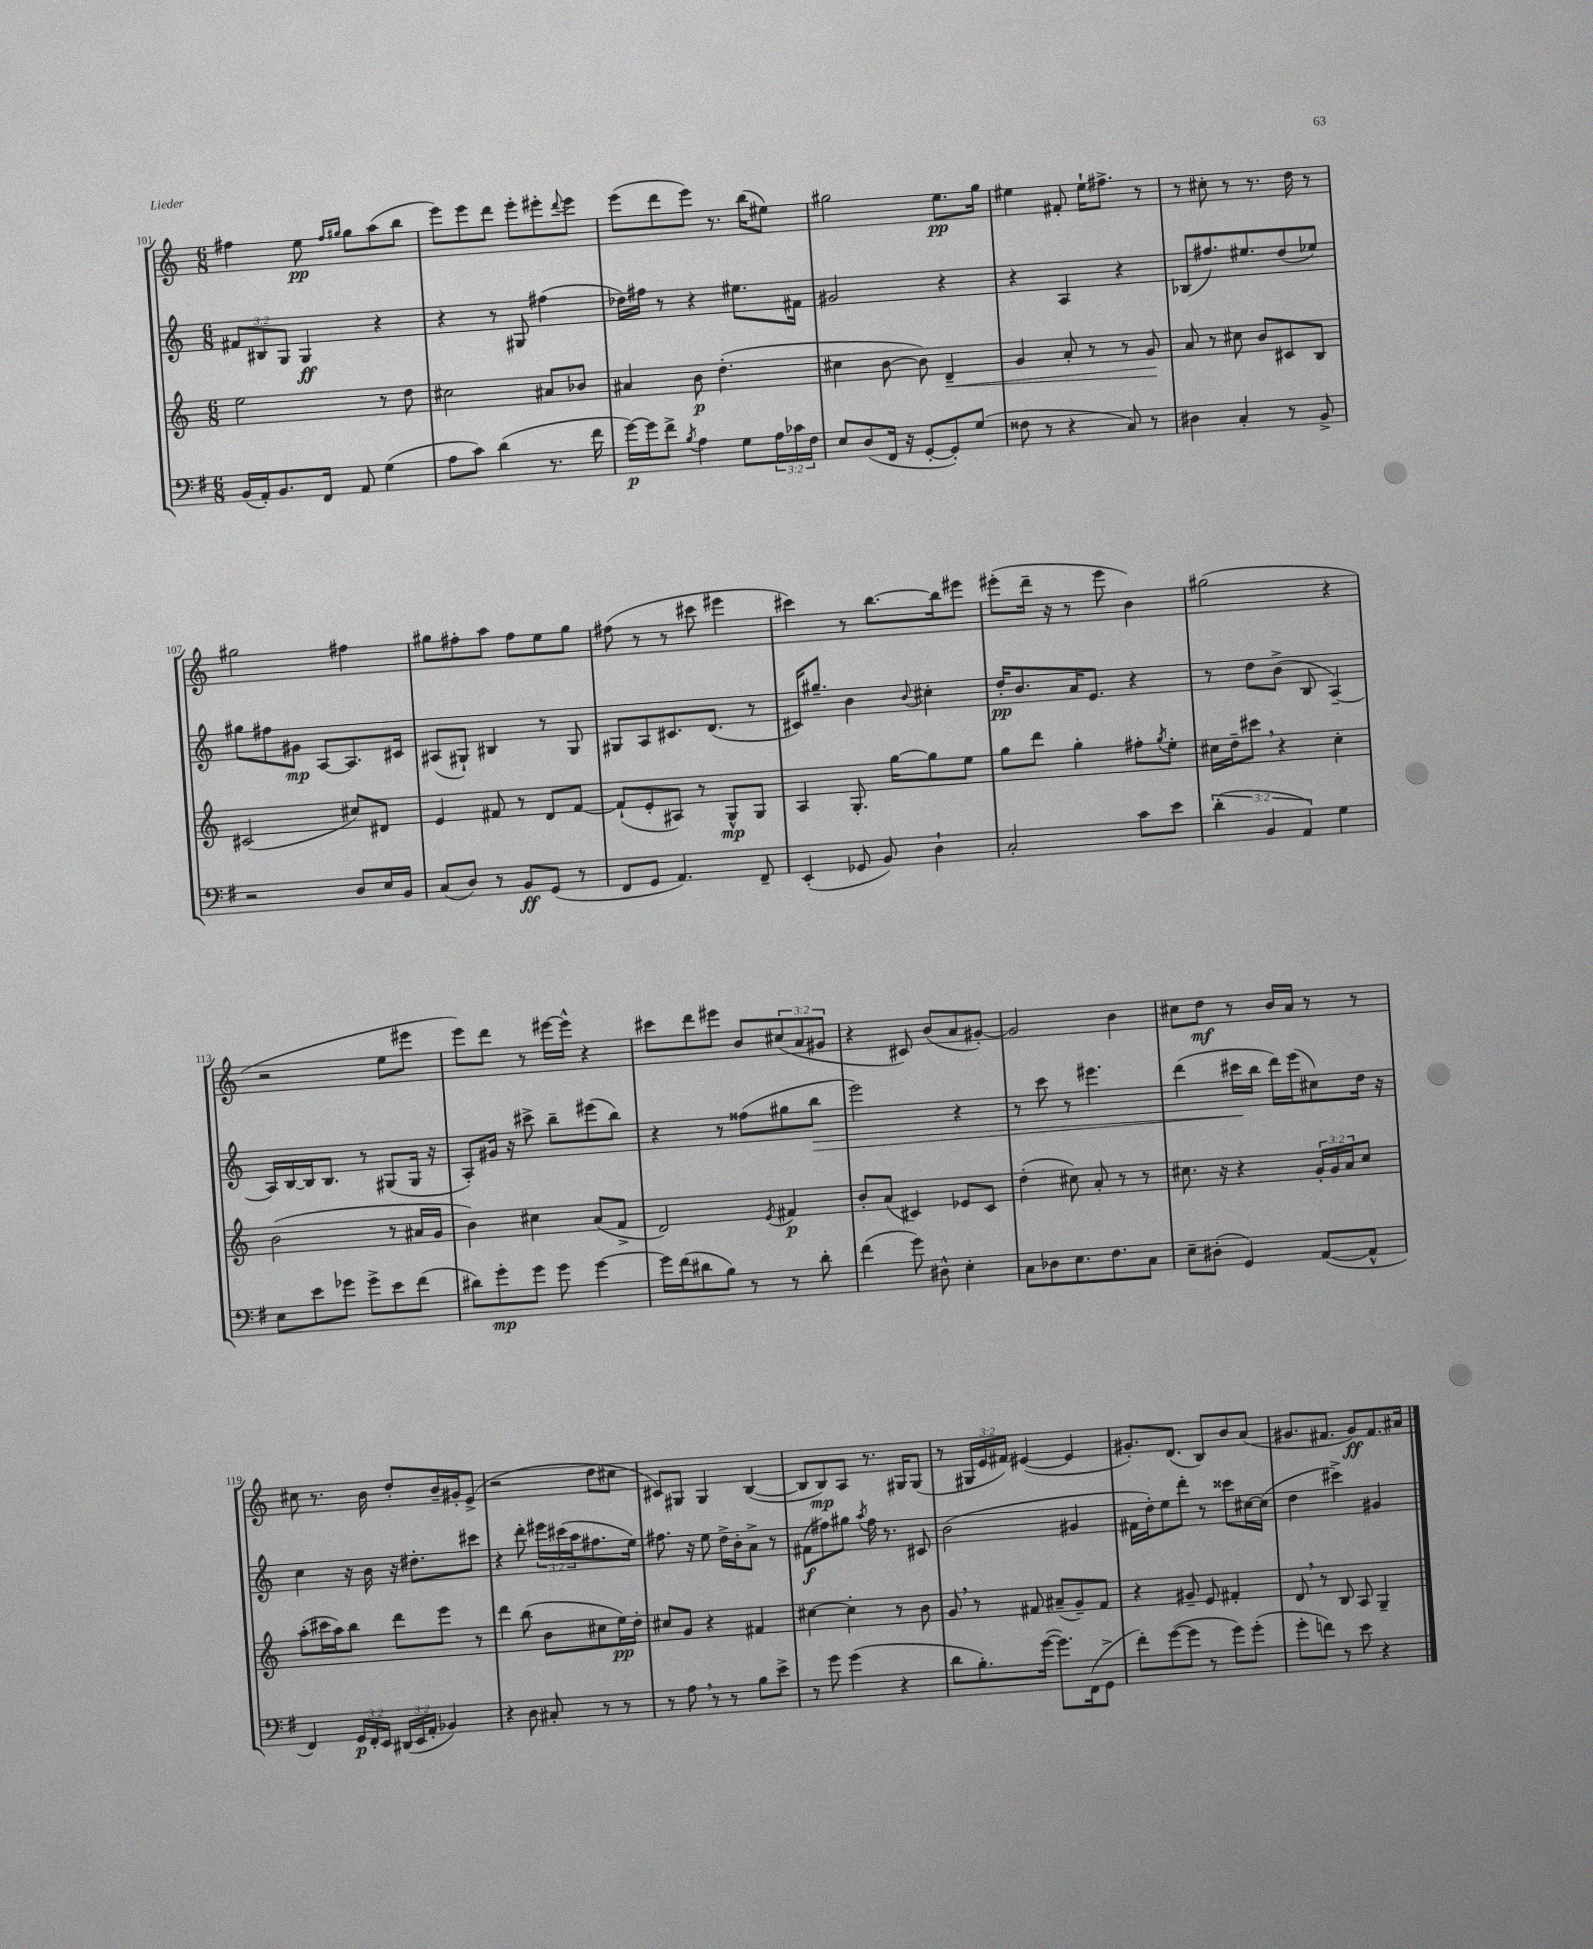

**kern	**dynam	**kern	**dynam	**kern	**dynam	**kern	**dynam
*part4	*part4	*part3	*part3	*part2	*part2	*part1	*part1
*staff4	*staff4	*staff3	*staff3	*staff2	*staff2	*staff1	*staff1
*clefF4	*	*clefG2	*	*clefG2	*	*clefG2	*
*k[f#]	*	*k[]	*	*k[]	*	*k[]	*
*M6/8	*	*M6/8	*	*M6/8	*	*M6/8	*
=101	=101	=101	=101	=101	=101	=101	=101
(16BB/LL	.	2ee\	.	12f#X/L	.	4ff#X\	.
16AA'/J)	.	.	.	.	.	.	.
.	.	.	.	12B#X/	.	.	.
8.BB/	.	.	.	.	.	.	.
.	.	.	.	12G/J	.	.	.
.	.	.	.	4G/	ff	8ee\	pp
16FF#/Jk	.	.	.	.	.	.	.
.	.	.	.	.	.	16qqff#/LL	.
.	.	.	.	.	.	16qqgg#X/JJ	.
8AA/	.	.	.	.	.	8gg#\L	.
(4G\	.	8r	.	4r	.	(8aa\	.
.	.	8dd\	.	.	.	8bb\J	.
=102	=102	=102	=102	=102	=102	=102	=102
8A\L	.	2cc#X\	.	4r	.	8eee\L)	.
8c\J)	.	.	.	.	.	8eee\	.
(4d\	.	.	.	8r	.	8ddd\J	.
.	.	.	.	8G#X/	.	8eee'\L	.
8.r	.	8a#X/L	.	(4ff#X\	.	8eee#X'\	.
.	.	.	.	.	.	8qqddd/	.
.	.	8b-X/J	.	.	.	8eee#\J	.
16f#\	.	.	.	.	.	.	.
=103	=103	=103	=103	=103	=103	=103	=103
[16g\LL)	p	4a#X/	.	16dd-X\LL)	.	(8eee\L	.
16g\J]	.	.	.	16ff#X\JJ	.	.	.
8f#^\J	.	.	.	8r	.	8ddd\	.
8qB/	.	.	.	.	.	.	.
4A\	.	8b\	p	4r	.	8eee\J)	.
.	.	(4.dd'\	.	.	.	8.r	.
8G\L	.	.	.	8.ee#X\L	.	.	.
.	.	.	.	.	.	(16bb\KL	.
24A\L	.	.	.	.	.	8ee#X\J)	.
24c-X\	.	.	.	.	.	.	.
.	.	.	.	16f#X\Jk	.	.	.
24F#\JJ	.	.	.	.	.	.	.
=104	=104	=104	=104	=104	=104	=104	=104
8E/L	.	4cc#X\	.	2g#X/	.	2gg#X\	.
(8D/	.	.	.	.	.	.	.
16FF#/Jk	.	[8b\	.	.	.	.	.
16r	.	.	.	.	.	.	.
[8GG'/L	.	8b\])	.	.	.	.	.
!	!	!	!LO:HP:b	!	!	!	!
8GG'/])	.	4d~/	<	4r	.	8.ee\L	pp
(8G/J	.	.	.	.	.	.	.
.	.	.	.	.	.	16gg#\Jk	.
=105	=105	=105	=105	=105	=105	=105	=105
8F##X\	.	4g/	.	4r	.	4ee#X\	.
8r	.	.	.	.	.	.	.
4r	.	8a'/	.	4A/	.	8f#X'/	.
.	.	8r	.	.	.	16ee#`\KL	.
.	.	.	.	.	.	8.ff#X^\J	.
8C/)	.	8r	.	4r	.	.	.
8r	.	8g/	.	.	.	8r	.
.	.	.	[	.	.	.	.
=106	=106	=106	=106	=106	=106	=106	=106
4D#X\	.	8a/	.	(8B-X/L	.	8r	.
.	.	8r	.	8.ff#X/)	.	8cc#X'\	.
4C'/	.	8cc#X\	.	.	.	8r	.
.	.	.	.	8.ee#X/	.	.	.
.	.	8b/L	.	.	.	8.r	.
8r	.	8c#X/	.	(8dd/	.	.	.
.	.	.	.	.	.	16dd\	.
8BB^/	.	8B/J	.	8ee-X/J)	.	8r	.
!!LO:LB:g=z
=107	=107	=107	=107	=107	=107	=107	=107
2r	.	(2c#X/	.	8gg#X\L	.	2gg#X\	.
.	.	.	.	8ff#X\	.	.	.
.	.	.	.	8g#X\J	mp	.	.
.	.	.	.	[8A/L	.	.	.
8D/L	.	8cc#X/L)	.	8.A/]	.	4ff#X\	.
16E/L	.	8d#X/J	.	.	.	.	.
16BB/JJ	.	.	.	16c#X/Jk	.	.	.
=108	=108	=108	=108	=108	=108	=108	=108
(8C/L	.	4e/	.	(8A#X/L	.	8gg#X\L	.
8D/J)	.	.	.	8G#X`/J)	.	8ff#X'\	.
8r	.	8f#X/	.	4B#X/	.	8aa\J	.
8BB/L	ff	8r	.	.	.	8ff#\L	.
(8GG/J	.	8d/L	.	8r	.	8ee\	.
8r	.	[8f#/J	.	8G#/	.	8gg#\J	.
=109	=109	=109	=109	=109	=109	=109	=109
8FF#/L	.	(8f#`/L]	.	8G#X/L	.	(8ff#X\	.
8GG/J	.	8e'/	.	8A/	.	8r	.
4.AA/)	.	8A#X/J)	.	8.c#X/	.	8r	.
.	.	8r	.	.	.	8ccc#X\	.
.	.	.	.	(8.d/J	.	.	.
.	.	8G^^/L	mp	.	.	4eee#X\	.
8FF#~/	.	8G/J	.	8r	.	.	.
=110	=110	=110	=110	=110	=110	=110	=110
(4EE'/	.	4A/	.	16c#X/KL)	.	4ccc#X\)	.
.	.	.	.	8.gg#X~/J	.	.	.
8GG-X/	.	8.G'/	.	4b\	.	8r	.
8BB/)	.	.	.	.	.	[8.bb\L	.
.	.	[16gg\KL	.	.	.	.	.
.	.	.	.	8qqb/	.	.	.
4D`\	.	8gg\]	.	4cc#X'\	.	.	.
.	.	.	.	.	.	16bb\k]	.
.	.	8ee\J	.	.	.	8eee#X\J	.
=111	=111	=111	=111	=111	=111	=111	=111
2C'/	.	8gg\L	.	16dd'/KL	pp	(8eee#X'\L	.
.	.	.	.	8.b/	.	.	.
.	.	8ddd\J	.	.	.	16ddd~\Jk	.
.	.	.	.	.	.	16r	.
.	.	4gg'\	.	16a/K	.	8r	.
.	.	.	.	8.e/J	.	.	.
.	.	.	.	.	.	8eee#\	.
8c\L	.	8ff#X'\L	.	4r	.	4b\)	.
.	.	8qgg/	.	.	.	.	.
8e\J	.	8ee'\J	.	.	.	.	.
=112	=112	=112	=112	=112	=112	=112	=112
(6d'\	.	16cc#X\LL	.	8r	.	(2gg#X\	.
.	.	16dd~\J	.	.	.	.	.
.	.	8ccc#X,\J	.	8dd\L	.	.	.
6BB/	.	.	.	.	.	.	.
.	.	4r	.	(8b^\J	.	.	.
6AA/)	.	.	.	.	.	.	.
.	.	.	.	8B/	.	.	.
4G\	.	4cc#'\	.	[4A~/)	.	4r	.
!!LO:LB:g=z
=113	=113	=113	=113	=113	=113	=113	=113
8E\L	.	(2b\	.	16A/LL]	.	2r	.
.	.	.	.	[16B/	.	.	.
8e\	.	.	.	16B/J]	.	.	.
.	.	.	.	8.B/J	.	.	.
8g-X\J	.	.	.	.	.	.	.
8g-^\L	.	.	.	8r	.	.	.
8e\	.	8r	.	(8G#X/L	.	8ee\L	.
(8f#\J	.	16a#X/LL	.	16G#/Jk	.	8eee#X\J	.
.	.	16g/JJ	.	16r	.	.	.
=114	=114	=114	=114	=114	=114	=114	=114
8d#X\L)	.	4b\)	.	8A'/L)	.	8eee\L)	.
8g'\	mp	.	.	16g#X/Jk	.	8ddd\J	.
.	.	.	.	16r	.	.	.
8g\J	.	4cc#X\	.	8ccc#X^\	.	8r	.
8g\	.	.	.	8bb~\L	.	[16eee#X\LL	.
.	.	.	.	.	.	16eee#^^\JJ]	.
[4g\	.	(8a/L	.	(8eee#X\	.	4r	.
.	.	8f^/J	.	8bb\J)	.	.	.
=115	=115	=115	=115	=115	=115	=115	=115
16g\LL]	.	2d/)	.	4r	.	8ccc#X\L	.
(16f#\J	.	.	.	.	.	.	.
8d#X\	.	.	.	.	.	8ddd\	.
8B\J)	.	.	.	8r	.	8eee#X\J	.
8r	.	.	.	(8ff##X\L	.	8b/L	.
.	.	8qe/	.	.	.	.	.
8r	.	4f#X/	p	8gg#X\	.	(12cc#X/	.
.	.	.	.	.	.	12a/	.
!	!	!	!	!	!LO:HP:b	!	!
8d#'\	.	.	.	8bb\J	>	.	.
.	.	.	.	.	.	12g#X/J	.
=116	=116	=116	=116	=116	=116	=116	=116
(4f#\	.	8b'/L	.	2eee\)	.	4r	.
.	.	(8a/J	.	.	.	.	.
8g\)	.	4c#X/)	.	.	.	8c#X/)	.
8D#X^^\	.	.	.	.	.	(8b/L	.
4E'\	.	8e-X/L	.	4r	.	8a/	.
.	.	8c#/J	.	.	.	[8g#X'/J)	.
=117	=117	=117	=117	=117	=117	=117	=117
8C\L	.	(4dd'\	.	8r	.	2g#/]	.
8D-X\	.	.	.	8ccc\	.	.	.
8.E\	.	8cc#X\)	.	8r	.	.	.
.	.	8a'/	.	4.eee#X\	.	.	.
8.F#\	.	.	.	.	.	.	.
.	.	8r	.	.	.	4b\	.
8C\J	.	8r	.	.	.	.	.
=118	=118	=118	=118	=118	=118	=118	=118
8E~\L	.	8.cc#X\	.	(4ddd\	.	8cc#X\L	.
(8D#X'\J	.	.	.	.	.	8dd\J	mf
.	.	16r	.	.	.	.	.
4GG/)	.	4r	.	16ccc#X\LL	.	8r	.
.	.	.	.	16bb\JJ	]	.	.
.	.	.	.	16ddd\LL)	.	16b/LL	.
.	.	.	.	(16eee\J	.	16a/JJ	.
([8AA/L	.	24g'/LL	.	8cc#X\)	.	8r	.
.	.	24g/	.	.	.	.	.
.	.	24a/J	.	.	.	.	.
8AA^^/J]	.	8cc#/J	.	16dd\Jk	.	8r	.
.	.	.	.	16r	.	.	.
!!LO:LB:g=z
=119	=119	=119	=119	=119	=119	=119	=119
4FF#/)	.	(8aa'\L	.	4cc\	.	8cc#X\	.
.	.	16ccc#X\L	.	.	.	8.r	.
.	.	16aa\J)	.	.	.	.	.
24GG/LL	p	8bb\J	.	16r	.	.	.
24FF#'/	.	.	.	.	.	.	.
.	.	.	.	16b\	.	16b\	.
24EE/JJ	.	.	.	.	.	.	.
(24DD#X/LL	.	8ddd\L	.	16r	.	8dd'/L	.
24EE/	.	.	.	.	.	.	.
.	.	.	.	8.dd#X'\L	.	.	.
24AA'/JJ	.	.	.	.	.	.	.
4BB-X/)	.	8eee\J	.	.	.	16b~/L	.
.	.	.	.	.	.	16g#X'/J	.
.	.	8r	.	8ccc#X\J	.	(8e^/J	.
=120	=120	=120	=120	=120	=120	=120	=120
4r	.	4ddd\	.	4r	.	2r	.
8D\	.	(8bb\	.	8ddd'\	.	.	.
8C#X'/	.	8b\L	.	24eee#X\LL	.	.	.
.	.	.	.	(24ccc#X\	.	.	.
.	.	.	.	24aa\J	.	.	.
8r	.	8cc#X\	.	8.ff#X\	.	8dd\L	.
8r	.	16ee\L)	pp	.	.	8cc#X\J	.
.	.	16dd'\JJ	.	16ee\Jk)	.	.	.
=121	=121	=121	=121	=121	=121	=121	=121
8r	.	8cc#X/L	.	8.ff#X\	.	8c#X/L)	.
8A,\	.	8g/J	.	.	.	8G#X/J	.
.	.	.	.	16r	.	.	.
8r	.	4r	.	8ee\	.	4G#/	.
8r	.	.	.	16dd^\LL	.	.	.
.	.	.	.	16b'\J	.	.	.
8B\L	.	4f#X/	.	8a^\J	.	([4B/	.
8e^\J	.	.	.	8r	.	.	.
=122	=122	=122	=122	=122	=122	=122	=122
8r	.	[4cc#X\	.	(8f#X\L	f	8B/L]	.
8g\	.	.	.	8ff#X\)	.	8B/)	mp
(4g\	.	4cc#'\]	.	8gg#X\J	.	8A/J	.
.	.	.	.	8qaa/	.	.	.
.	.	.	.	16ff#\	.	8.r	.
.	.	.	.	8.r	.	.	.
4r	.	8r	.	.	.	.	.
.	.	.	.	.	.	16G#X/KL	.
.	.	8b\	.	8c#X/	.	(8G#/J	.
=123	=123	=123	=123	=123	=123	=123	=123
8d\L	.	8g,/	.	(2b\	.	8r	.
8.B'\)	.	8r	.	.	.	24G#X/LL	.
.	.	.	.	.	.	24e/	.
.	.	.	.	.	.	24f#X/JJ)	.
.	.	8f#X/	.	.	.	([4e#X/	.
([16g\Jk	.	.	.	.	.	.	.
8.g\L])	.	(8a#X~/L	.	.	.	.	.
.	.	8g~/)	.	4g#X/	.	4e#/]	.
(16FF#\k	.	.	.	.	.	.	.
8GG^\J	.	8f#/J	.	.	.	.	.
=124	=124	=124	=124	=124	=124	=124	=124
8f#'\L)	.	4r	.	16f#X\LL	.	8.g#X'/L)	.
.	.	.	.	16dd'\J)	.	.	.
([8g\	.	.	.	8ee\	.	.	.
.	.	.	.	.	.	(8.d/J	.
8g\J]	.	8g#X~/	.	8ddd'\J	.	.	.
8r	.	8e/	.	8r	.	8B/L)	.
8g\L)	.	4f#X'/	.	8ccc##X\L	.	8b/	.
(8g'\J	.	.	.	[16cc#X\L	.	(8a/J	.
.	.	.	.	(16cc#\JJ]	.	.	.
=125	=125	=125	=125	=125	=125	=125	=125
8g'\L	.	8d,/	.	4dd\	.	8.g#X/L	.
8fn\J)	.	8r	.	.	.	.	.
.	.	.	.	.	.	8.f#X/J	.
8r	.	8B/	.	4ccc#X^\)	.	.	.
8e\	.	8A/	.	.	.	8g#/L)	ff
4r	.	4G~/	.	4g#X/	.	8.f#/	.
.	.	.	.	.	.	16a#X/Jk	.
==	==	==	==	==	==	==	==
*-	*-	*-	*-	*-	*-	*-	*-
